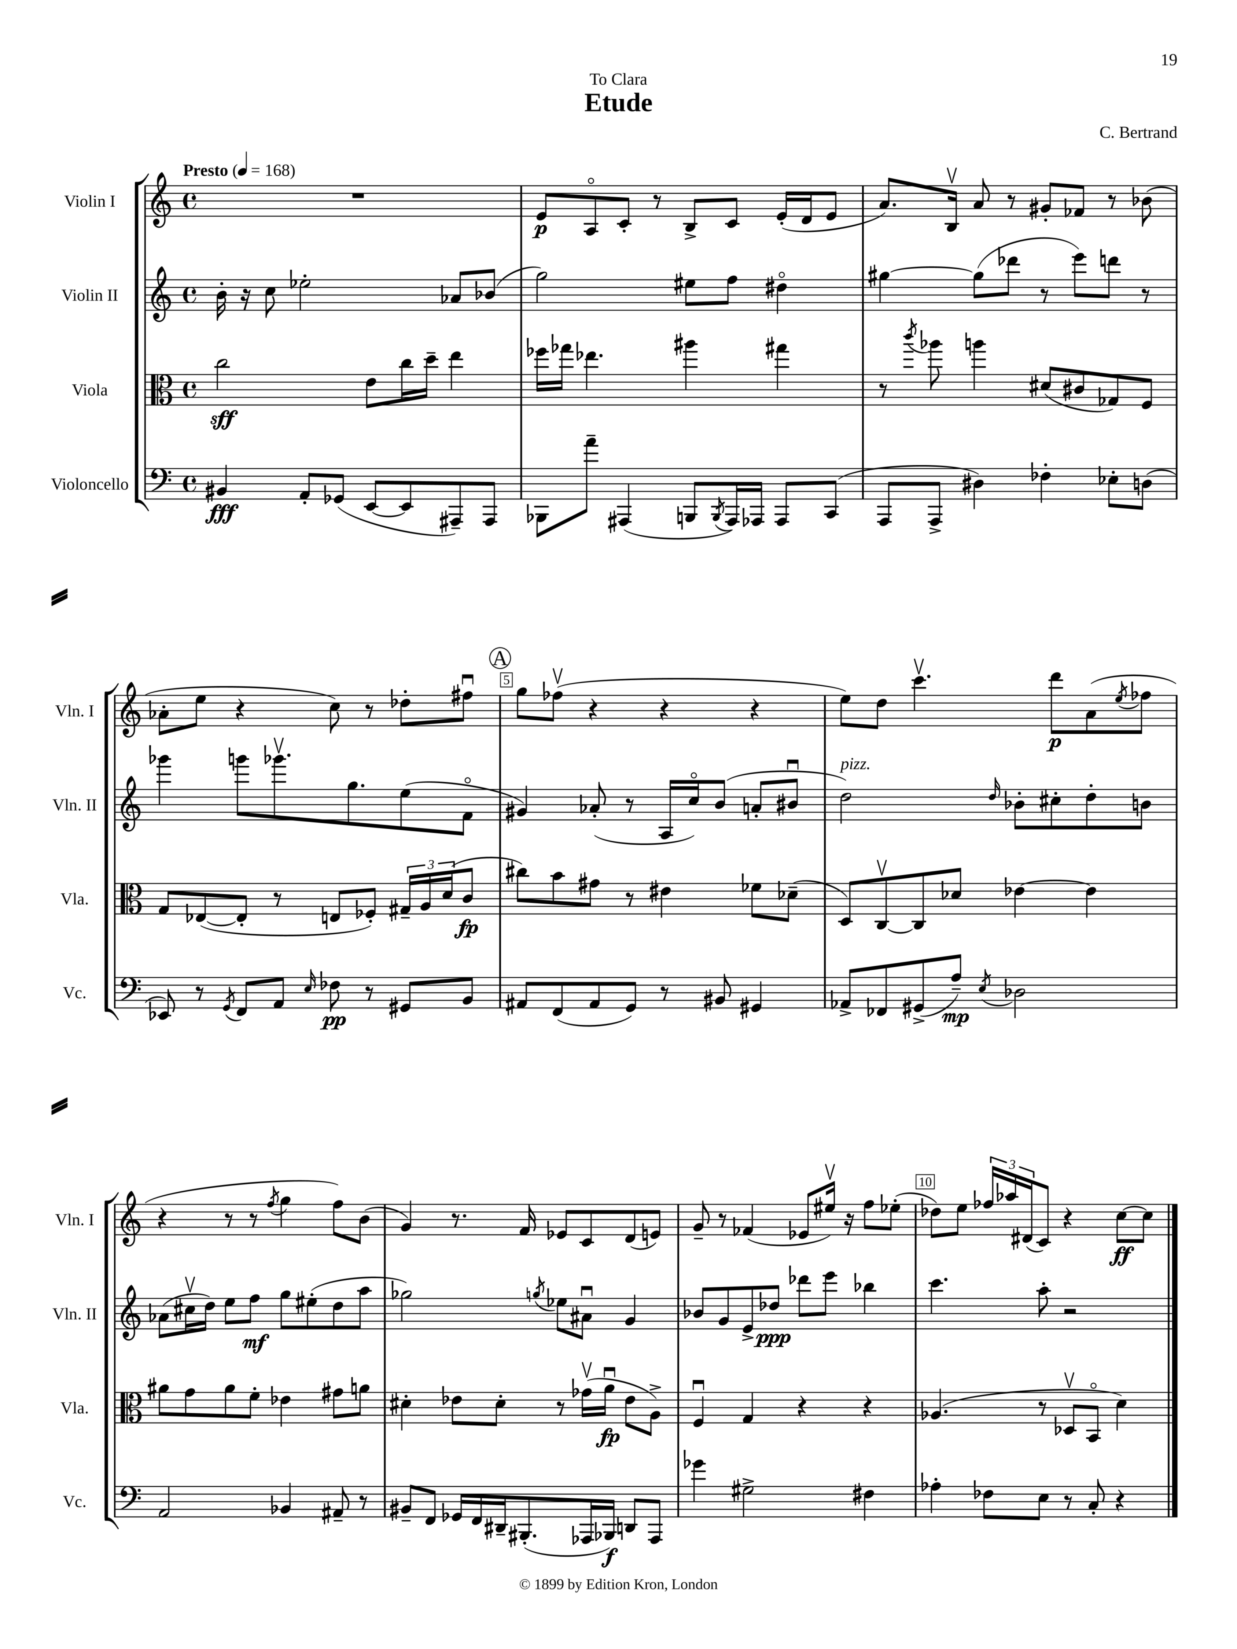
\header { title = "Etude" composer = "C. Bertrand" dedication = "To Clara" }
<<
\new StaffGroup <<
\new Staff = "s0" \with { instrumentName = "Violin I" shortInstrumentName = "Vln. I" } {
    \clef treble \key c \major \defaultTimeSignature \time 4/4 \tempo "Presto" 4 = 168
    R1 |
    e'8\p a8\flageolet c'8-. r8 b8-> c'8 e'16-.( d'16 e'8 |
    a'8.) b16\upbow a'8 r8 gis'8-. fes'8 r8 bes'8( |
    aes'8-. e''8 r4 c''8) r8 des''8-. fis''8\downbow |
    \mark \markup { \circle "A" } g''8 fes''8\upbow( r4 r4 r4 |
    e''8) d''8 c'''4.\upbow d'''8\p a'8( \acciaccatura { e''8 } fes''8 |
    r4 r8 r8 \acciaccatura { f''8 } g''4 f''8) b'8( |
    g'4) r8. f'16 ees'8 c'8 d'8( e'8) |
    g'8-- r8 fes'4( ees'8 eis''16\upbow) r16 f''8 ees''8-.( |
    des''8) e''8 \tuplet 3/2 { fes''16 aes''16 dis'16( } c'8) r4 c''8~\ff c''8 \bar "|." |
}
\new Staff = "s1" \with { instrumentName = "Violin II" shortInstrumentName = "Vln. II" } {
    \clef treble \key c \major \defaultTimeSignature \time 4/4
    b'16-. r16 c''8 ees''2-. aes'8 bes'8( |
    g''2) eis''8 f''8 dis''4\flageolet |
    gis''4~ gis''8( des'''8 r8 e'''8) d'''8 r8 |
    ges'''4 g'''8 ges'''8.\upbow g''8. e''8( f'8\flageolet |
    \mark \markup { \circle "A" } gis'4) aes'8-.( r8 a16 c''16\flageolet) b'8( a'8-. bis'8\downbow |
    d''2^\markup { \italic "pizz." }) \grace { d''16 } bes'8-. cis''8-. d''8-. b'8 |
    aes'8( cis''16\upbow d''16) e''8 f''8\mf g''8 eis''8-.( d''8 a''8 |
    ges''2) \acciaccatura { g''8 } ees''8 ais'8\downbow g'4 |
    bes'8 g'8 e'8-> des''8\ppp des'''8 e'''8 bes''4 |
    c'''4. a''8-. r2 \bar "|." |
}
\new Staff = "s2" \with { instrumentName = "Viola" shortInstrumentName = "Vla." } {
    \clef alto \key c \major \defaultTimeSignature \time 4/4
    c''2\sff e'8 c''16 d''16-- e''4 |
    fes''16 ges''16 ees''4. ais''4 gis''4 |
    r8 \acciaccatura { c'''8 } aes''8 a''4 dis'8( cis'8 ges8) f8 |
    g8 ees8~( ees8-. r8 e8 fes8-.) \tuplet 3/2 { gis16-- a16 d'16( } c'8\fp |
    \mark \markup { \circle "A" } cis''8) b'8 gis'8 r8 eis'4 fes'8 des'8--( |
    d8) c8~\upbow c8 des'8 ees'4~ ees'4 |
    ais'8 g'8 ais'8 f'8-. ees'4 gis'8 a'8 |
    dis'4-. ees'8 dis'8-. r8 ges'16\upbow( a'16\downbow\fp ees'8 a8->) |
    f4\downbow g4 r4 r4 |
    aes4.( r8 des8\upbow b,8\flageolet d'4) \bar "|." |
}
\new Staff = "s3" \with { instrumentName = "Violoncello" shortInstrumentName = "Vc." } {
    \clef bass \key c \major \defaultTimeSignature \time 4/4
    bis,4\fff a,8-. ges,8( e,8~ e,8 ais,,8--) ais,,8 |
    bes,,8 a'8-- ais,,4( b,,8 \acciaccatura { b,,8 } ais,,16) aes,,16 aes,,8 c,8( |
    a,,8 a,,8-> dis4) fes4-. ees8-. d8( |
    ees,8) r8 \acciaccatura { g,8 } f,8 a,8 \grace { e16 } fes8\pp r8 gis,8 b,8 |
    \mark \markup { \circle "A" } ais,8 f,8( ais,8 g,8) r8 bis,8 gis,4 |
    aes,8-> fes,8 gis,8->( a8--\mp) \acciaccatura { e8 } des2 |
    a,2 bes,4 ais,8-- r8 |
    bis,8-- f,8 ges,16 f,16 dis,16-- bis,,8.-.( aes,,16 bes,,16\f) d,8 aes,,8 |
    ges'4 gis2-> fis4 |
    aes4-. fes8 e8 r8 c8-. r4 \bar "|." |
}
>>
>>
\layout { \context { \Score \override BarNumber.break-visibility = ##(#f #t #t) barNumberVisibility = #(every-nth-bar-number-visible 5) \override BarNumber.stencil = #(make-stencil-boxer 0.1 0.3 ly:text-interface::print) } }
